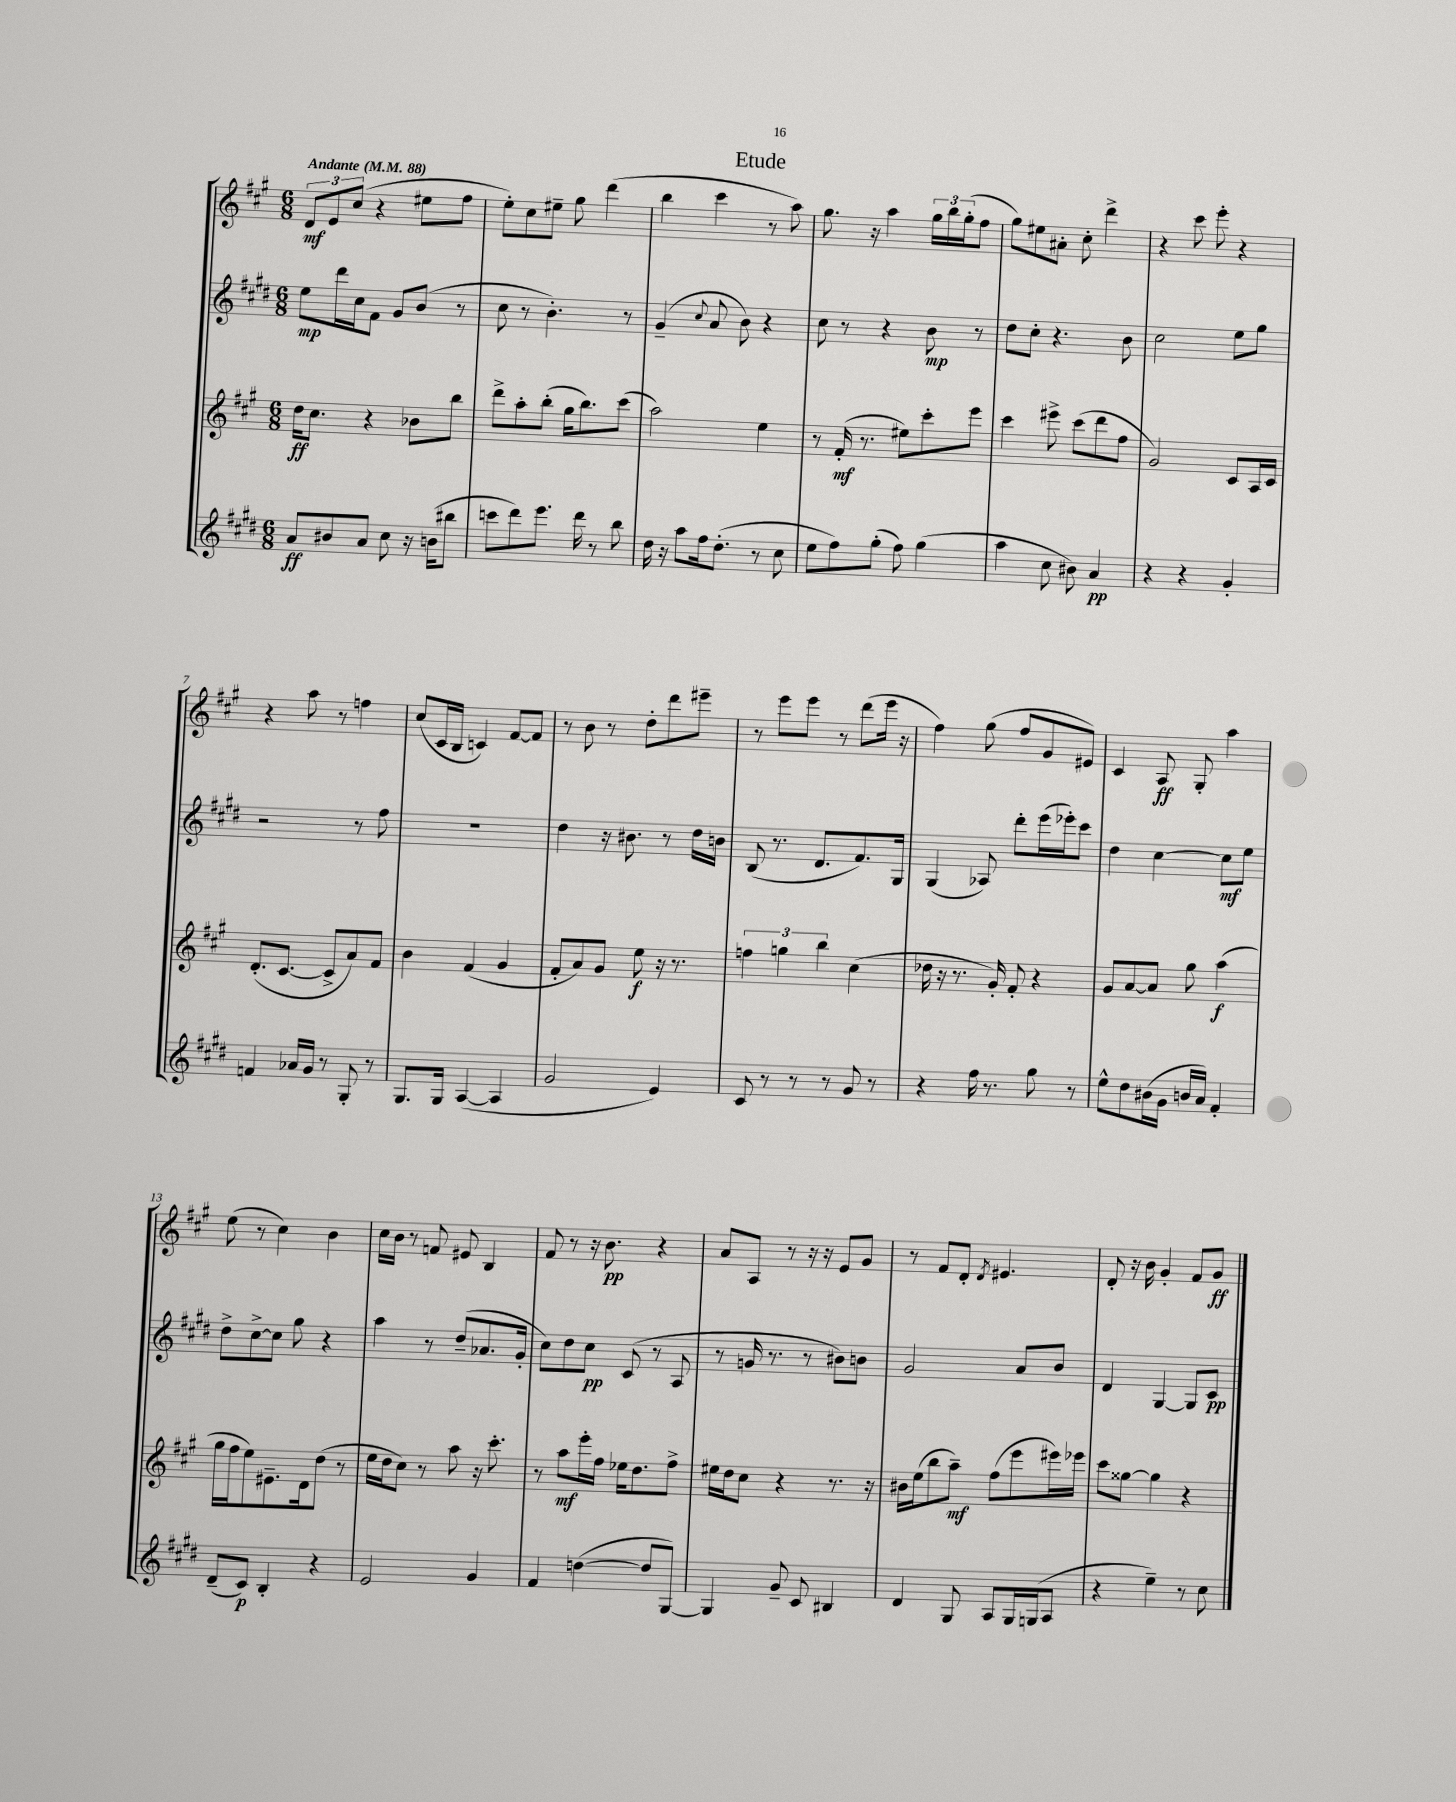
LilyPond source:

\header { title = "Etude" }
<<
\new StaffGroup <<
\new Staff = "s0" {
    \clef treble \key a \major \numericTimeSignature \time 6/8 \tempo "Andante" 4 = 88
    \tuplet 3/2 { d'8\mf e'8 cis''8( } r4 eis''8 fis''8 |
    e''8-.) cis''8 eis''8-- gis''8 d'''4( |
    b''4 cis'''4 r8 a''8) |
    gis''8. r16 a''4 \tuplet 3/2 { gis''16 b''16 gis''16-.( } fis''8 |
    gis''8) eis''8 ais'8-. cis''8-. d'''4-> |
    r4 cis'''8 e'''8-. r4 |
    r4 a''8 r8 f''4 |
    cis''8( cis'16 b16 c'4) fis'8~ fis'8 |
    r8 b'8 r8 d''8-. d'''8 eis'''8-- |
    r8 e'''8 e'''8 r8 d'''8( e'''16 r16 |
    fis''4) gis''8( fis''8 gis'8 eis'8) |
    cis'4 a8\ff gis8-. a''4 |
    e''8( r8 cis''4) b'4 |
    cis''16 b'16 r8 f'8 eis'8 b4 |
    fis'8 r8 r16 b'8.\pp r4 |
    a'8 a8 r8 r16 r16 e'8 gis'8 |
    r8 fis'8 d'8-. \acciaccatura { d'8 } eis'4. |
    d'8-. r16 b'16 gis'4-. fis'8 gis'8\ff \bar "|." |
}
\new Staff = "s1" {
    \clef treble \key e \major \numericTimeSignature \time 6/8
    e''8\mp dis'''16 cis''16 fis'8 gis'8 b'8( r8 |
    cis''8 r8 b'4.-.) r8 |
    gis'4--( \appoggiatura { cis''8 } a'8 b'8) r4 |
    cis''8 r8 r4 b'8\mp r8 |
    dis''8 cis''8-. r4. b'8 |
    cis''2 e''8 gis''8 |
    r2 r8 fis''8 |
    R2. |
    dis''4 r16 bis'8. r8 dis''16 b'16 |
    b8( r8. dis'8. fis'8.) gis16 |
    gis4( aes8) dis'''8-. e'''16( ees'''16-.) cis'''8 |
    dis''4 cis''4~ cis''8\mf e''8 |
    dis''8-> cis''8~-> cis''8 gis''8 r4 |
    a''4 r8 dis''8--( aes'8. gis'16-. |
    cis''8) dis''8 cis''8\pp cis'8( r8 a8 |
    r8 g'16 r8. r8 bis'8) b'8 |
    gis'2 a'8 b'8 |
    dis'4 gis4~ gis8 cis'8\pp \bar "|." |
}
\new Staff = "s2" {
    \clef treble \key a \major \numericTimeSignature \time 6/8
    d''16\ff cis''8. r4 bes'8 b''8 |
    d'''8-> a''8-. b''8-.( gis''16 b''8.) cis'''8( |
    a''2) e''4 |
    r8 fis'16-.\mf( r8. eis''8) cis'''8-. e'''8 |
    cis'''4 eis'''8-> cis'''8( d'''8 fis''8 |
    gis'2) cis'8 a16 cis'16 |
    d'8.-.( cis'8.~ cis'8-> a'8) fis'8 |
    b'4 fis'4( gis'4 |
    fis'8-. a'8) gis'8 e''8\f r16 r8. |
    \tuplet 3/2 { f''4 g''4 b''4 } cis''4( |
    des''16 r16 r8. gis'16-.) fis'8-. r4 |
    gis'8 a'8~ a'8 gis''8 a''4\f( |
    gis''16 fis''16 e''8) eis'8.-- d'16 d''8( r8 |
    e''16 d''16 cis''8) r8 a''8 r16 cis'''8.-. |
    r8 a''8\mf e'''16-. fis''16 ees''16 d''8. fis''8-> |
    eis''16 d''16 cis''8 r4 r8. r16 |
    bis'16 e''16( b''8 a''8--\mf) fis''8( e'''8 eis'''16) ees'''16 |
    cis'''8 gisis''8~ gisis''4 r4 \bar "|." |
}
\new Staff = "s3" {
    \clef treble \key e \major \numericTimeSignature \time 6/8
    a'8\ff bis'8 a'8 cis''8 r16 b'16( bis''8 |
    c'''8 dis'''8) e'''8. dis'''16 r8 b''8 |
    dis''16 r16 a''8 fis''16 dis''8.-.( r8 cis''8 |
    e''8 fis''8) gis''8-.( fis''8) gis''4( |
    a''4 cis''8 bis'8) a'4\pp |
    r4 r4 gis'4-. |
    f'4 aes'16 gis'16 r8 gis8-. r8 |
    gis8. gis16 a4~( a4 |
    gis'2 e'4) |
    cis'8 r8 r8 r8 gis'8 r8 |
    r4 fis''16 r8. gis''8 r8 |
    e''8-^ dis''8 bis'16( gis'16 b'16 a'16) fis'4-. |
    dis'8--( cis'8\p) b4-. r4 |
    e'2 gis'4 |
    fis'4 d''4~( d''8 gis8~) |
    gis4 gis'8-- cis'8 bis4 |
    dis'4 gis8 a8 gis16 g16( a8 |
    r4 e''4--) r8 cis''8 \bar "|." |
}
>>
>>
